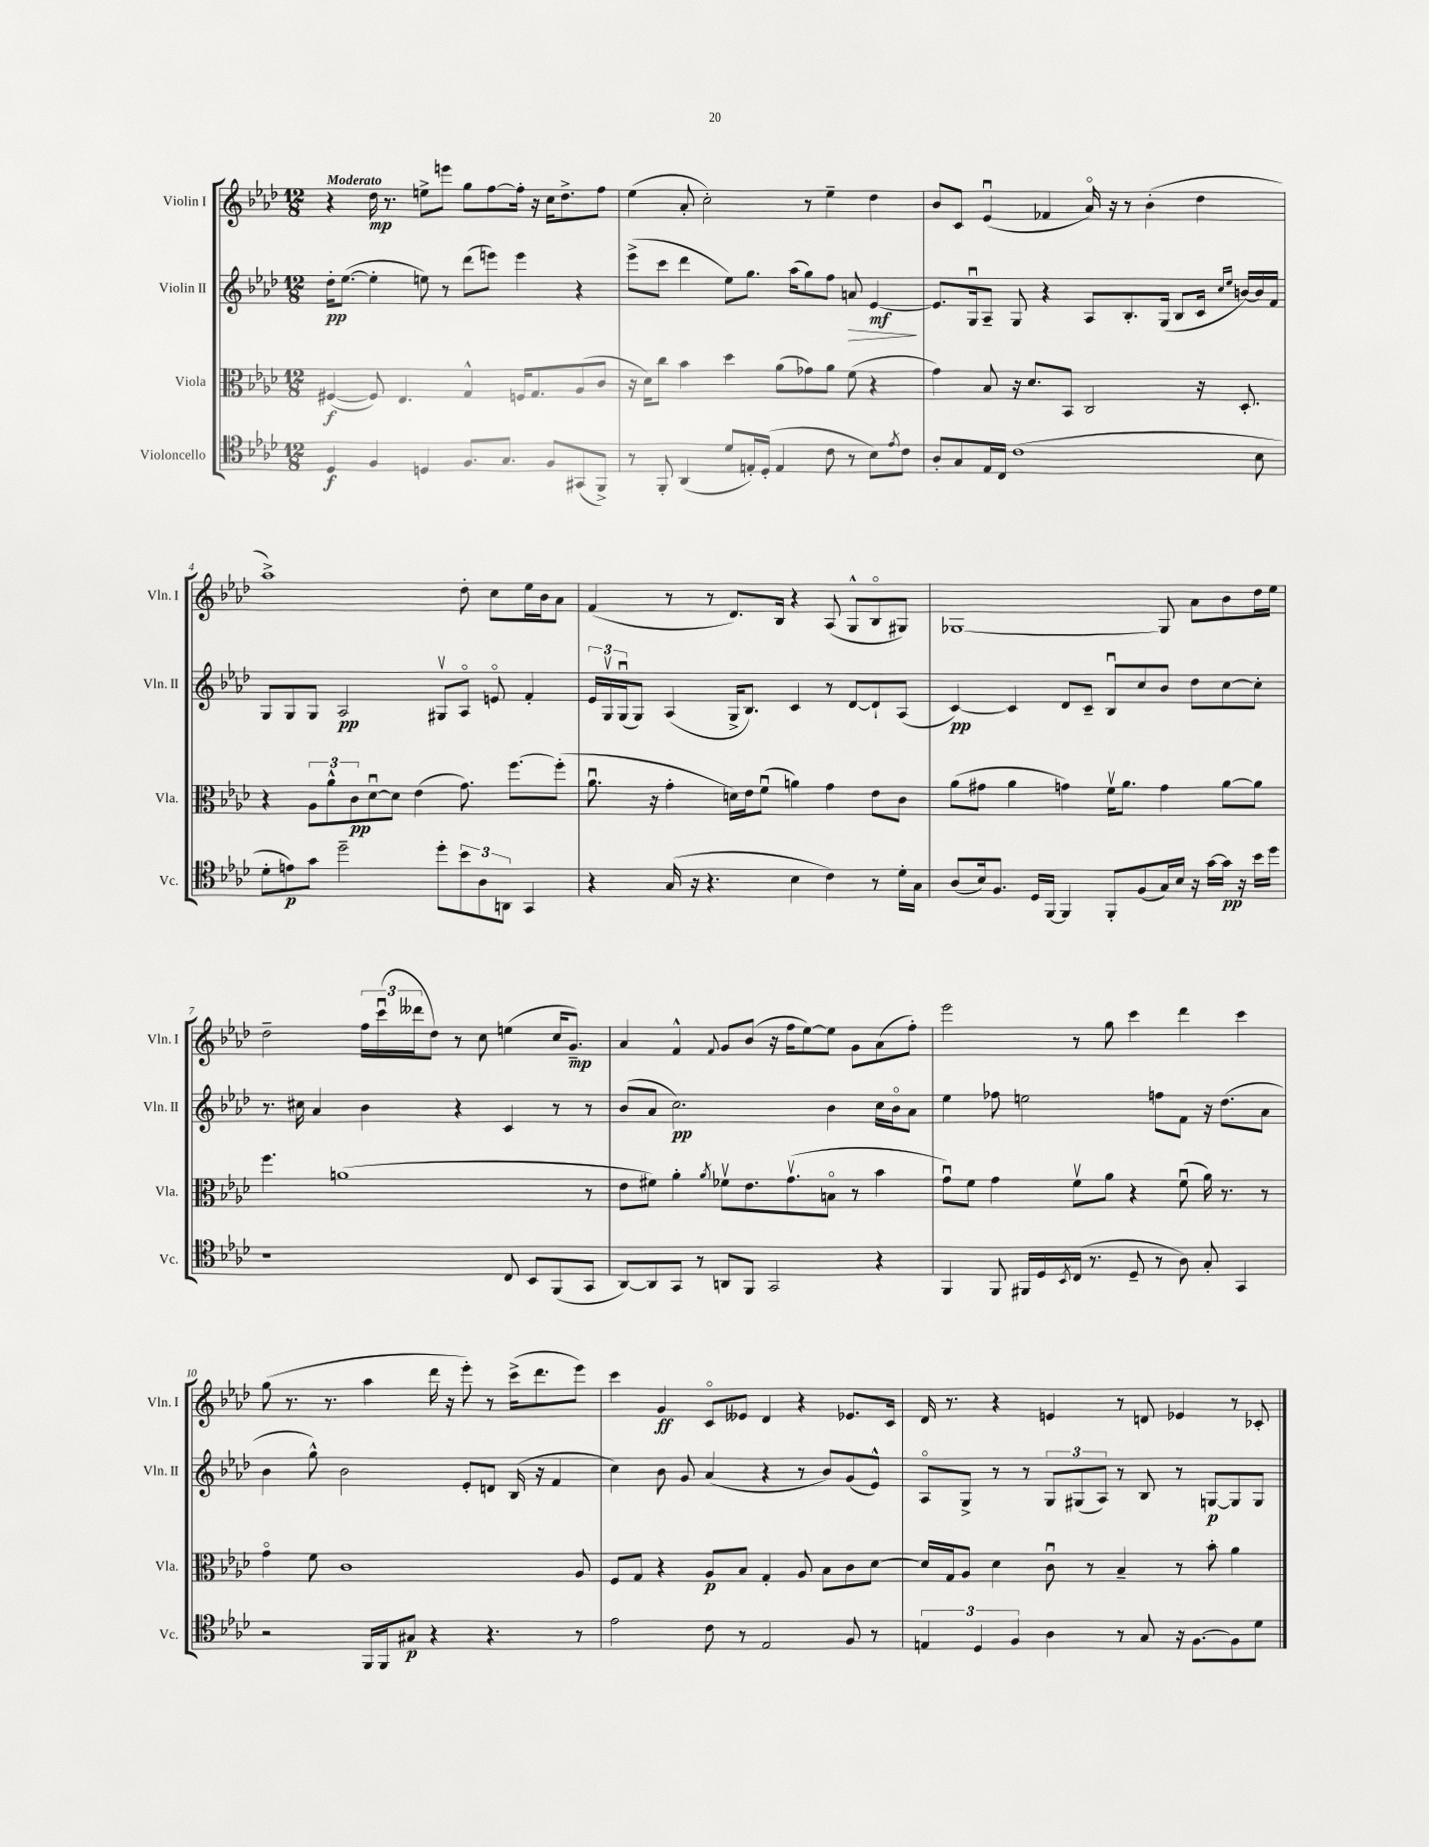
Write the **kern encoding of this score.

**kern	**kern	**kern	**kern
*staff4	*staff3	*staff2	*staff1
*clefC4	*clefC3	*clefG2	*clefG2
*k[b-e-a-d-]	*k[b-e-a-d-]	*k[b-e-a-d-]	*k[b-e-a-d-]
*M12/8	*M12/8	*M12/8	*M12/8
4D-	([4F#	16dd-'	4r
.	.	([8.ee-	.
4F	8F#])	4ee-']	16dd-
.	.	.	8.r
.	4.E-	.	.
4D	.	8ee)	8ee^
.	.	8r	8eee
8.F	4G^^	(8ddd-	8gg
.	.	8eee)	[8ff
8.G	.	.	.
.	16F	4eee	16ff']
.	8.G	.	16r
8F	.	.	16cc
.	.	.	8.dd-^
(8GG#	(8A-	4r	.
8FF^)	8c	.	8ff
=	=	=	=
8r	16r	(8eee-^	(4ee-
.	16d-)	.	.
8FF'	8cc	8ccc	.
(4AA-	4b-	4ddd-	8a-'
.	.	.	2cc')
8d-	4dd-	8ee-)	.
16E')	.	8.gg	.
(16D-'	.	.	.
4E	(8a-	.	.
.	.	(16aa-	.
.	8g-)	8gg)	8r
8c	8a-	8ff	4ee-~
8r	(8f	8a	.
8B-)	4r	[4e-	4dd-
8qe-	.	.	.
8c	.	.	.
=	=	=	=
8A-'	4g)	8.e-]	8b-
8G	.	.	8c
.	.	16Gu	.
16E-	8B-	8A-~	(4e-u
16C	.	.	.
(1c	16r	8G	.
.	8.d-	.	.
.	.	4r	4f-
.	8BB-	.	.
.	2C	8A-	16a-o)
.	.	.	16r
.	.	8.B-'	8r
.	.	.	(4b-'
.	.	(16G	.
.	.	8B-	.
.	16r	16c	4dd-
.	.	16qqcc	.
.	.	16qqee-	.
.	8.D-'	[16b)	.
8B-	.	16b]	.
.	.	16f	.
=	=	=	=
8d-'	4r	8G	1aa-^)
8e)	.	8G	.
8g	12A-	8G	.
.	12a-^^	.	.
2dd-~	.	2A-	.
.	12c	.	.
.	[8d-u	.	.
.	8d-]	.	.
.	(4e-	.	.
8dd-'	.	8G#v	.
12b-	8.g)	8A-o	8dd-'
12A-	.	.	.
.	.	8eo	8cc
12AA	.	.	.
.	[8.ff	.	.
4GG	.	4f'	16ee-
.	.	.	16b-
.	(8ff']	.	8a-
=	=	=	=
4r	8.a-u	24e-	(4f
.	.	24Gv	.
.	.	(24Gu	.
.	.	8G)	.
.	16r	.	.
(16G	4g'	(4A-	8r
16r	.	.	.
4.r	.	.	8r
.	16d)	16G^	8.d-)
.	16e-	8.B-)	.
.	(8fu	.	.
.	.	.	16B-
4B-	4a)	4c	4r
4c)	4g	8r	(8A-
.	.	[8d-	8G^^
8r	8e-	8d-`]	8B-o
16d-'	8c	(8A-	8G#)
16G	.	.	.
=	=	=	=
(8A-	(8a-	[4c)	[1G-
16B-)	8g#	.	.
8.F	.	.	.
.	4a-	4c]	.
16D-	.	.	.
[16FF	.	.	.
4FF]	4g)	8d-	.
.	.	8c~	.
8FF'	16fv	8B-u	.
.	8.a-	.	.
(8F	.	8cc	.
16G)	4g	8b-	8G-]
16B-	.	.	.
16r	.	8dd-	8a-
[16g	.	.	.
16g]	[8a-	[8cc	8b-
16r	.	.	.
16b-	8a-]	8cc']	16dd-
16dd-	.	.	16ee-
=	=	=	=
1r	4.ff	8.r	2dd-~
.	.	16cc#	.
.	.	4a-	.
.	(1a	.	.
.	.	4b-	24ff
.	.	.	(24cccu
.	.	.	24ddd--
.	.	.	8dd-)
.	.	4r	8r
.	.	.	8cc
8C	.	4c	(4ee
8BB-	.	.	.
(8FF	.	8r	16cc
.	.	.	8.g~)
8GG	8r	8r	.
=	=	=	=
[8AA-)	8e-	(8b-	4a-
8AA-]	8f#)	8a-	.
8GG	4a-'	2.cc)	4f^^
8r	.	.	.
.	8qa-	.	8qqf
8AA	8f-v	.	8g
8FF	8.e-	.	(8b-
2GG	.	.	16r
.	(8.gv	.	16ff
.	.	.	[8ee-)
.	8Bo	4b-	8ee-]
.	8r	.	8g
4r	4b-	16cc	(8a-
.	.	16b-o	.
.	.	8a-	8ff')
=	=	=	=
4FF	8gu)	4ee-	2eee-
.	8f	.	.
8FF	4g	8ff-	.
16FF#	.	2ee	.
16D-	.	.	.
8qBB-	.	.	.
(16C	8fv	.	8r
8.r	.	.	.
.	8a-	.	8gg
8D-~	4r	.	4ccc
8r	.	8ff	.
8A-)	(8fu	8f	4ddd-
8G'	16a-)	16r	.
.	8.r	(8.dd-	.
4GG	.	.	4ccc
.	8r	8a-	.
=	=	=	=
2r	4go	4b-	(8gg
.	.	.	8.r
.	8f	8gg^^)	.
.	.	.	8.r
.	1c	2b-	.
16FF	.	.	4aa-
16FF	.	.	.
8G#	.	.	.
4r	.	.	16ddd-
.	.	.	16r
.	.	8e-'	8eee-')
4.r	.	8d	8r
.	.	(16B-	(16ccc^
.	.	16r	8.ddd-
.	.	4f	.
8r	8A-	.	8eee-)
=	=	=	=
2e-	8F	4cc)	4ccc
.	8G	.	.
.	4r	8b-	4g
.	.	8g	.
8c	8A-	(4a-	8co
8r	8B-	.	8e--
2E-	4G'	4r	4d-
.	8A-	8r	4r
.	8B-	8b-)	.
8F	8c	(8g	8.e-
8r	[8d-	8e-^^)	.
.	.	.	16c
=	=	=	=
6E	16d-]	8A-o	16d-
.	16G	.	8.r
.	8A-	8G^	.
6D-	.	.	.
.	4d-	8r	4r
6F	.	.	.
.	.	8r	.
4A-	8cu	12G	4e
.	.	(12G#	.
.	8r	.	.
.	.	12A-)	.
8r	4B-~	8r	8r
8G	.	8B-	8d
16r	8r	8r	4e-
[8.F	.	.	.
.	8b-'	[8G	.
8F]	4a-	8G]	8r
8d-	.	8G	8c-'
==	==	==	==
*-	*-	*-	*-
